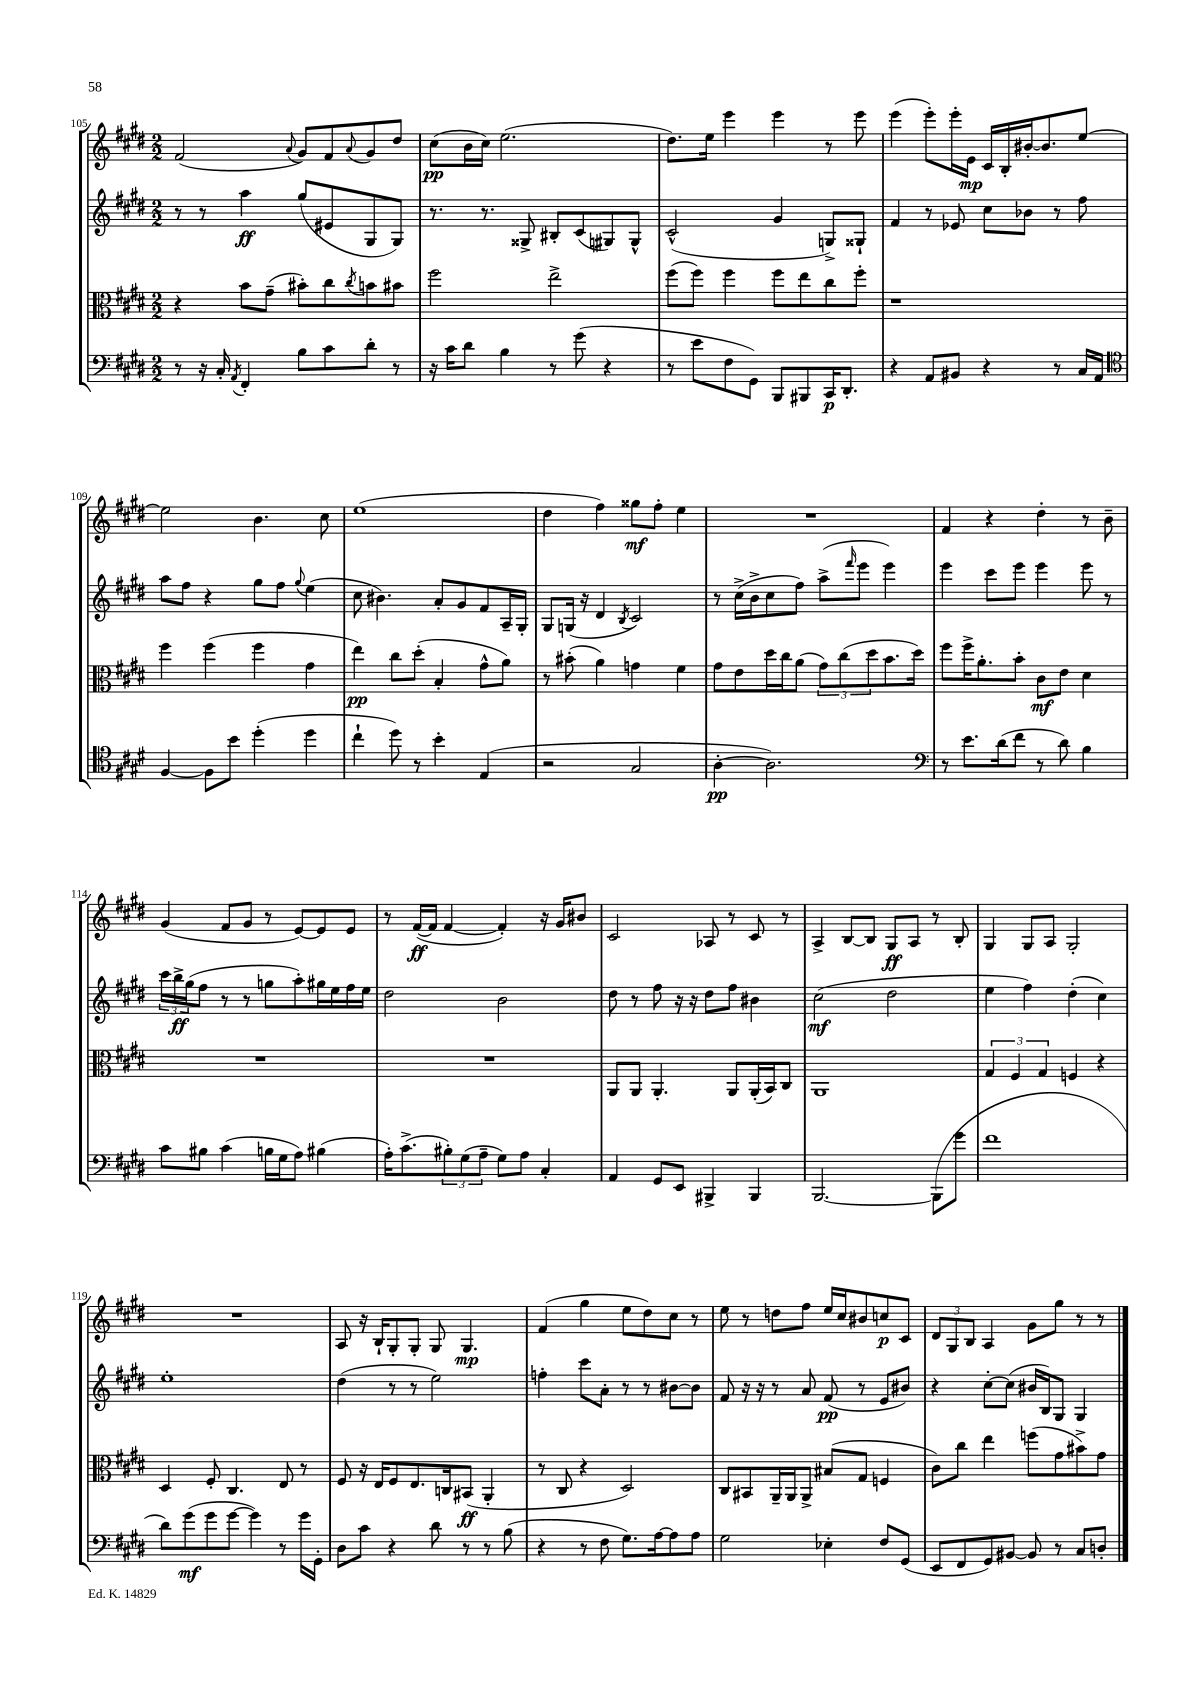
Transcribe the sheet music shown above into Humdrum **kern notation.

**kern	**kern	**kern	**kern
*staff4	*staff3	*staff2	*staff1
*clefF4	*clefC3	*clefG2	*clefG2
*k[f#c#g#d#]	*k[f#c#g#d#]	*k[f#c#g#d#]	*k[f#c#g#d#]
*M2/2	*M2/2	*M2/2	*M2/2
8r	4r	8r	(2f#/
16r	.	8r	.
16C#'/	.	.	.
8qAA/	.	.	.
4FF#'/	8b\L	4aa\	.
.	(8g#~\J	.	.
.	.	.	8qqa/
8B\L	8b#'\L)	(8gg#/L	8g#/L)
8c#\	8cc#\	8e#/	8f#/
.	8qcc#/	.	8qqa/
8d#'\J	8b\	8G#/	8g#/
8r	8b#\J	8G#/J)	8dd#/J
=	=	=	=
16r	2ff#\	8.r	(8cc#\L
16c#\LK	.	.	.
8d#\J	.	.	16b\L
.	.	8.r	16cc#\JJ)
4B\	.	.	(2.ee\
.	.	8G##^/	.
8r	2ee^\	8B#'/L	.
(8g#\	.	(8c#/	.
4r	.	8G#/)	.
.	.	8G#^^/J	.
=	=	=	=
8r	(8ff#\L	(2c#^^/	8.dd#\L)
8e\L	8ff#\J)	.	.
.	.	.	16ee\Jk
8F#\	4ff#\	.	4eee\
8GG#\J)	.	.	.
8BBB/L	8ff#\L	4g#/	4eee\
8BBB#/	8ee\	.	.
16CC#/K	8cc#\	8G^/L)	8r
8.DD#'/J	.	.	.
.	8ff#'\J	8G##`/J	8eee\
=	=	=	=
4r	1r	4f#/	(4eee\
8AA/L	.	8r	8eee'\L)
8BB#/J	.	8e-/	16eee'\L
.	.	.	16e\JJ
4r	.	8cc#\L	16c#/LL
.	.	.	16B'/
.	.	8b-\J	[16b#'/J
.	.	.	8.b#/]
8r	.	8r	.
16C#/LL	.	8ff#\	[8ee/J
16AA/JJ	.	.	.
=	=	=	=
*clefC4	*	*	*
[4F#/	4ff#\	8aa\L	2ee\]
.	.	8ff#\J	.
8F#\]L	(4ff#\	4r	.
8b\J	.	.	.
(4dd#'\	4ff#\	8gg#\L	4.b\
.	.	8ff#\J	.
.	.	8qqgg#/	.
4dd#\	4g#\	(4ee\	.
.	.	.	8cc#\
=	=	=	=
4cc#`\	4ee\)	8cc#\	(1ee
.	.	4.b#\)	.
8dd#\)	8cc#\L	.	.
8r	(8dd#'\J	.	.
4b'\	4B'/	8a'/L	.
.	.	8g#/	.
(4E/	8g#^^\L	8f#/	.
.	8a\J)	16A~/L	.
.	.	16G#'/JJ	.
=	=	=	=
2r	8r	8G#/L	4dd#\
.	(8b#'\	(16G/Jk	.
.	.	16r	.
.	4a\)	4d#/	4ff#\)
.	.	8qB/	.
2G#/	4g\	2c#/)	8gg##\L
.	.	.	8ff#'\J
.	4f#\	.	4ee\
=	=	=	=
[4A'\	8g#\L	8r	1r
.	8e\	(16cc#^\LL	.
.	.	16b^\J	.
2.A\])	16dd#\L	8cc#\	.
.	16cc#\J	.	.
.	(8a\J	8ff#\J)	.
.	12g#\L)	(8aa^\L	.
.	(12cc#\	.	.
.	.	16qqfff#/	.
.	.	8eee\J	.
.	12dd#\	.	.
.	8.b\	4eee\)	.
.	16dd#\Jk)	.	.
=	=	=	=
*clefF4	*	*	*
8r	8ff#\L	4eee\	4f#/
8.e\L	16ff#^\K	.	.
.	8.a'\	.	.
.	.	8ccc#\L	4r
(16d#\k	.	.	.
8f#\J	8b'\J	8eee\J	.
8r	8c#\L	4eee\	4dd#'\
8d#\)	8e\J	.	.
4B\	4d#\	8eee\	8r
.	.	8r	8b~\
=	=	=	=
8c#\L	1r	24ccc#\LL	(4g#/
.	.	24bb^\	.
.	.	(24gg#\J	.
8B#\J	.	8ff#\J	.
(4c#\	.	8r	8f#/L
.	.	8r	8g#/J
16B\LL	.	8gg\L	8r
16G#\J	.	.	.
8A\J)	.	8aa'\)	[8e/L)
(4B#\	.	16gg#\L	8e/]
.	.	16ee\	.
.	.	16ff#\	8e/J
.	.	16ee\JJ	.
=	=	=	=
16A'\LK)	1r	2dd#\	8r
(8.c#^\	.	.	.
.	.	.	([16f#/LL
.	.	.	16f#/]JJ
12B#'\)	.	.	[4f#/
(12G#\	.	.	.
12A~\J	.	.	.
8G#\L)	.	2b\	4f#'/])
8A\J	.	.	.
4C#'/	.	.	16r
.	.	.	16g#/LK
.	.	.	8b#/J
=	=	=	=
4AA/	8AA/L	8dd#\	2c#/
.	8AA/J	8r	.
8GG#/L	4.AA'/	8ff#\	.
8EE/J	.	16r	.
.	.	16r	.
4BBB#^/	.	8dd#\L	8A-/
.	8AA/L	8ff#\J	8r
4BBB#/	(16AA'/L	4b#\	8c#/
.	16BB/J)	.	.
.	8C#/J	.	8r
=	=	=	=
[2.BBB/	1AA	(2cc#\	4A^/
.	.	.	[8B/L
.	.	.	8B/]J
.	.	2dd#\	8G#/L
.	.	.	8A/J
(8BBB\]L	.	.	8r
8g#\J	.	.	8B'/
=	=	=	=
1f#	6G#/	4ee\	4G#/
.	6F#/	.	.
.	.	4ff#\)	8G#/L
.	6G#/	.	.
.	.	.	8A/J
.	4F/	(4dd#'\	2G#'/
.	4r	4cc#\)	.
=	=	=	=
8d#\L)	4D#/	1ee'	1r
(8g#\	.	.	.
8g#\	8F#'/	.	.
[8g#\J	4.C#/	.	.
4g#\])	.	.	.
8r	8E/	.	.
16g#\LL	8r	.	.
16GG#'\JJ	.	.	.
=	=	=	=
8D#\L	8F#/	(4dd#\	8A/
8c#\J	16r	.	16r
.	16E/LK	.	16B`/LK
4r	8F#/	8r	8G#'/
.	8.E/	8r	8G#'/J
8d#\	.	2ee\)	8G#/
.	16C/k	.	.
8r	(8BB#/J	.	4.G#/
8r	4AA'/	.	.
(8B\	.	.	.
=	=	=	=
4r	8r	4ff'\	(4f#/
.	8C#/	.	.
8r	4r	8ccc#\L	4gg#\
8F#\	.	8a'\J	.
8.G#\L)	2D#/)	8r	8ee\L
.	.	8r	8dd#\)
[16A\k	.	.	.
8A\]	.	[8b#\L	8cc#\J
8A\J	.	8b#\]J	8r
=	=	=	=
2G#\	8C#/L	8f#/	8ee\
.	8BB#/	16r	8r
.	.	16r	.
.	16AA~/L	8r	8dd\L
.	16AA/J	.	.
.	8AA^/J	8a/	8ff#\J
4E-'\	(8B#/L	(8f#/	16ee/LL
.	.	.	16cc#/J
.	8G#/J	8r	8b#/
8F#/L	4F/	8e/L	8cc/
(8GG#/J	.	8b#/J)	8c#/J
=	=	=	=
8EE/L	8c#\L)	4r	12d#/L
.	.	.	12G#/
8FF#/	8cc#\J	.	.
.	.	.	12B/J
8GG#/)	4ee\	[8cc#'\L	4A/
[8BB#/J	.	(8cc#\]J	.
8BB#/]	(8ff\L	16b#/LL	8g#\L
.	.	16B/J)	.
8r	8g#\	8G#/J	8gg#\J
8C#/L	8b#^\)	4G#/	8r
8D'/J	8g#\J	.	8r
==	==	==	==
*-	*-	*-	*-
